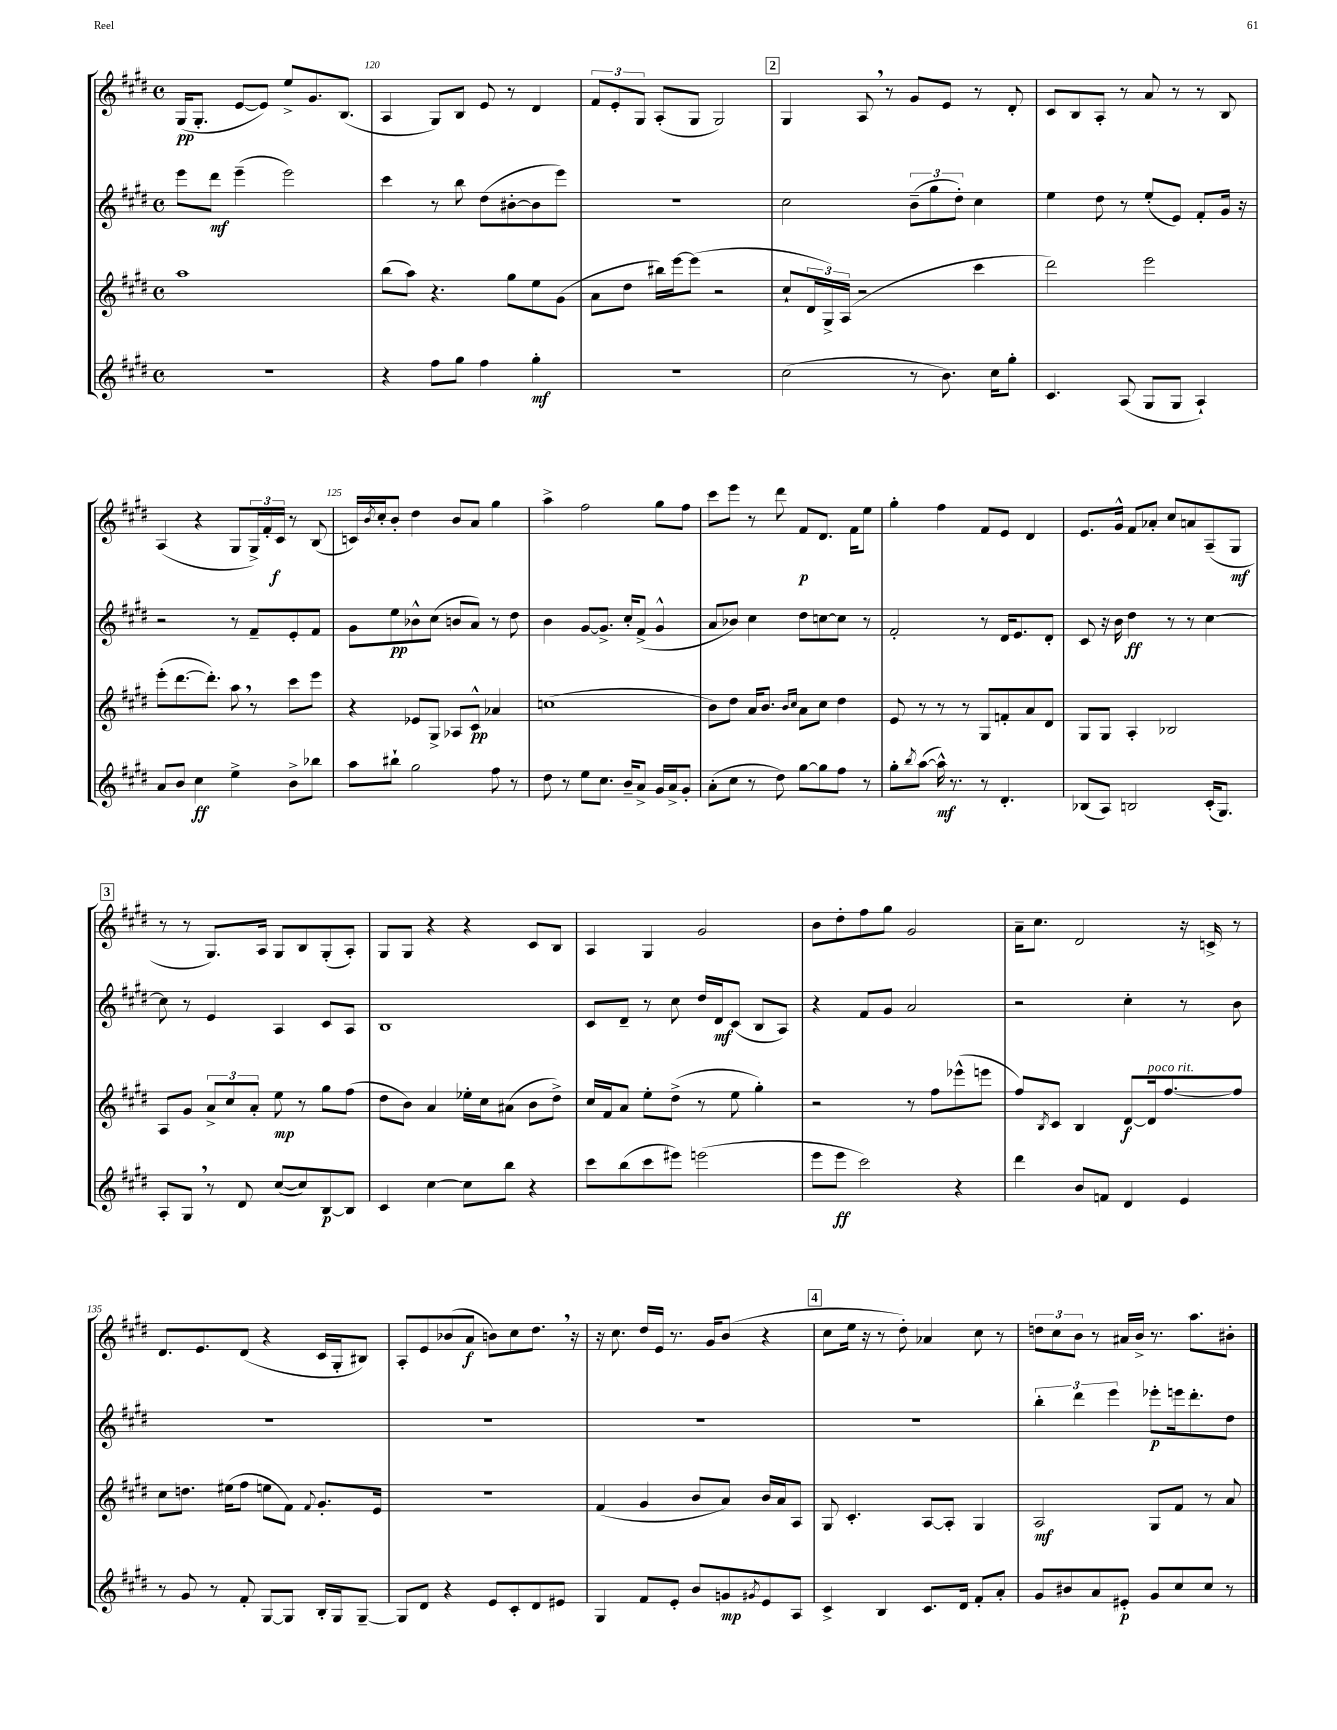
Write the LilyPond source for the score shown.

<<
\new StaffGroup <<
\new Staff = "s0" {
    \clef treble \key e \major \defaultTimeSignature \time 4/4
    gis16\pp( gis8.-. e'8~ e'8) e''8-> gis'8. b8.( |
    a4 gis8) b8 e'8 r8 dis'4 |
    \tuplet 3/2 { fis'8 e'8-. gis8 } a8-.( gis8 gis2) |
    \mark \markup { \box "2" } gis4 a8 \breathe r8 gis'8 e'8 r8 dis'8-. |
    cis'8 b8 a8-. r8 a'8 r8 r8 b8 |
    a4( r4 gis8 \tuplet 3/2 { gis16->) fis'16-. cis'16\f } r8 b8( |
    c'16) \acciaccatura { b'8 } cis''16-. b'8-. dis''4 b'8 a'8 gis''4 |
    a''4-> fis''2 gis''8 fis''8 |
    cis'''8 e'''8 r8 dis'''8 fis'8\p dis'8. fis'16 e''8 |
    gis''4-. fis''4 fis'8 e'8 dis'4 |
    e'8. gis'16-^ fis'8 aes'8-. cis''8 a'8 a8--( gis8\mf |
    \mark \markup { \box "3" } r8 r8 gis8.) a16 gis8 b8 gis8-.( a8-.) |
    gis8 gis8 r4 r4 cis'8 b8 |
    a4 gis4 gis'2 |
    b'8 dis''8-. fis''8 gis''8 gis'2 |
    a'16-- cis''8. dis'2 r16 c'16-> r8 |
    dis'8. e'8. dis'8( r4 cis'16 gis16-. bis8) |
    a8-. e'8 bes'8( a'8\f b'8) cis''8 dis''8. \breathe r16 |
    r16 cis''8. dis''16 e'16 r8. gis'16 b'8( r4 |
    \mark \markup { \box "4" } cis''8 e''16 r16 r8 dis''8-.) aes'4 cis''8 r8 |
    \tuplet 3/2 { d''8 cis''8 b'8 } r8 ais'16 b'16-> r8. a''8. bis'8-. \bar "|." |
}
\new Staff = "s1" {
    \clef treble \key e \major \defaultTimeSignature \time 4/4
    e'''8 dis'''8\mf e'''4--( e'''2) |
    cis'''4 r8 b''8 dis''8( bis'8~-. bis'8 e'''8) |
    R1 |
    \mark \markup { \box "2" } cis''2 \tuplet 3/2 { b'8--( gis''8 dis''8-.) } cis''4 |
    e''4 dis''8 r8 e''8-.( e'8) fis'8-. gis'16 r16 |
    r2 r8 fis'8-- e'8-. fis'8 |
    gis'8 e''8\pp bes'8-^ cis''8( b'8 a'8) r8 dis''8 |
    b'4 gis'8~ gis'8.-> cis''16-. fis'8->( gis'4-^ |
    a'8 bes'8) cis''4 dis''8 c''8~ c''8 r8 |
    fis'2-. r8 dis'16 e'8. dis'8-. |
    cis'8 r16 b'16 dis''4\ff r8 r8 cis''4~ |
    \mark \markup { \box "3" } cis''8 r8 e'4 a4 cis'8 a8 |
    b1 |
    cis'8 dis'8-- r8 cis''8 dis''16 dis'16\mf cis'8( b8 a8) |
    r4 fis'8 gis'8 a'2 |
    r2 cis''4-. r8 b'8 |
    R1 |
    R1 |
    R1 |
    \mark \markup { \box "4" } R1 |
    \tuplet 3/2 { b''4-. dis'''4 e'''4 } ees'''8-.\p e'''16 dis'''8.-. dis''8 \bar "|." |
}
\new Staff = "s2" {
    \clef treble \key e \major \defaultTimeSignature \time 4/4
    a''1 |
    b''8( a''8) r4. gis''8 e''8 gis'8( |
    a'8 dis''8 bis''16) e'''16~ e'''8( r2 |
    \mark \markup { \box "2" } cis''8-! \tuplet 3/2 { dis'16 gis16->) a16( } r2 cis'''4 |
    dis'''2) e'''2 |
    e'''8-.( dis'''8.~ dis'''8.-.) a''8 \breathe r8 cis'''8 e'''8 |
    r4 ees'8 gis8-> aes8 cis'8-^\pp aes'4 |
    c''1( |
    b'8) dis''8 a'16 b'8. \grace { b'16 cis''16 } a'8 cis''8 dis''4 |
    e'8 r8 r8 r8 gis8 f'8-. a'8 dis'8 |
    gis8 gis8 a4-. bes2 |
    \mark \markup { \box "3" } a8 gis'8 \tuplet 3/2 { a'8-> cis''8 a'8-. } e''8\mp r8 gis''8 fis''8( |
    dis''8 b'8) a'4 ees''16-. cis''16 ais'8( b'8 dis''8->) |
    cis''16 fis'16 a'8 e''8-. dis''8->( r8 e''8 gis''4-.) |
    r2 r8 fis''8 ees'''8-^( e'''8 |
    fis''8) \acciaccatura { b8 } cis'8 b4 dis'8~\f dis'16^\markup { \italic "poco rit." } fis''8.~ fis''8 |
    cis''8 d''8. eis''16( fis''8 e''8 fis'8) \appoggiatura { fis'8 } gis'8.-. e'16 |
    r1 |
    fis'4( gis'4 b'8 a'8) b'16 a'16 a8 |
    \mark \markup { \box "4" } gis8 cis'4.-. a8~ a8-. gis4 |
    a2\mf gis8 fis'8 r8 a'8 \bar "|." |
}
\new Staff = "s3" {
    \clef treble \key e \major \defaultTimeSignature \time 4/4
    R1 |
    r4 fis''8 gis''8 fis''4 gis''4-.\mf |
    r1 |
    \mark \markup { \box "2" } cis''2( r8 b'8.) cis''16 gis''8-. |
    cis'4. a8( gis8 gis8 a4-!) |
    a'8 b'8 cis''4\ff e''4-> b'8-> bes''8 |
    a''8 bis''8-! gis''2 fis''8 r8 |
    dis''8 r8 e''8 cis''8. b'16-- a'8-> gis'16 a'16-> gis'8-. |
    a'8-.( cis''8 r8 dis''8) gis''8~ gis''8 fis''8 r8 |
    gis''8-. \acciaccatura { b''8 } a''8~( a''16-^\mf) r8. r8 dis'4.-. |
    bes8( a8) b2 cis'16-.( gis8.) |
    \mark \markup { \box "3" } a8-. gis8 \breathe r8 dis'8 cis''8~( cis''8) b8~\p b8 |
    cis'4 cis''4~ cis''8 b''8 r4 |
    cis'''8 b''8( cis'''8 eis'''8) e'''2( |
    e'''8 e'''8\ff cis'''2) r4 |
    dis'''4 b'8 f'8 dis'4 e'4 |
    r8 gis'8 r8 fis'8-. gis8~ gis8 b16-. gis16 gis8~-- |
    gis8 dis'8 r4 e'8 cis'8-. dis'8 eis'8 |
    gis4 fis'8 e'8-. b'8 g'8\mp \acciaccatura { gis'8 } e'8 a8 |
    \mark \markup { \box "4" } cis'4-> b4 cis'8. dis'16 fis'8-. a'8-. |
    gis'8 bis'8 a'8 eis'8-.\p gis'8 cis''8 cis''8 r8 \bar "|." |
}
>>
>>
\layout { \context { \Score currentBarNumber = #119 \override BarNumber.break-visibility = ##(#f #t #t) barNumberVisibility = #(every-nth-bar-number-visible 5) } }
